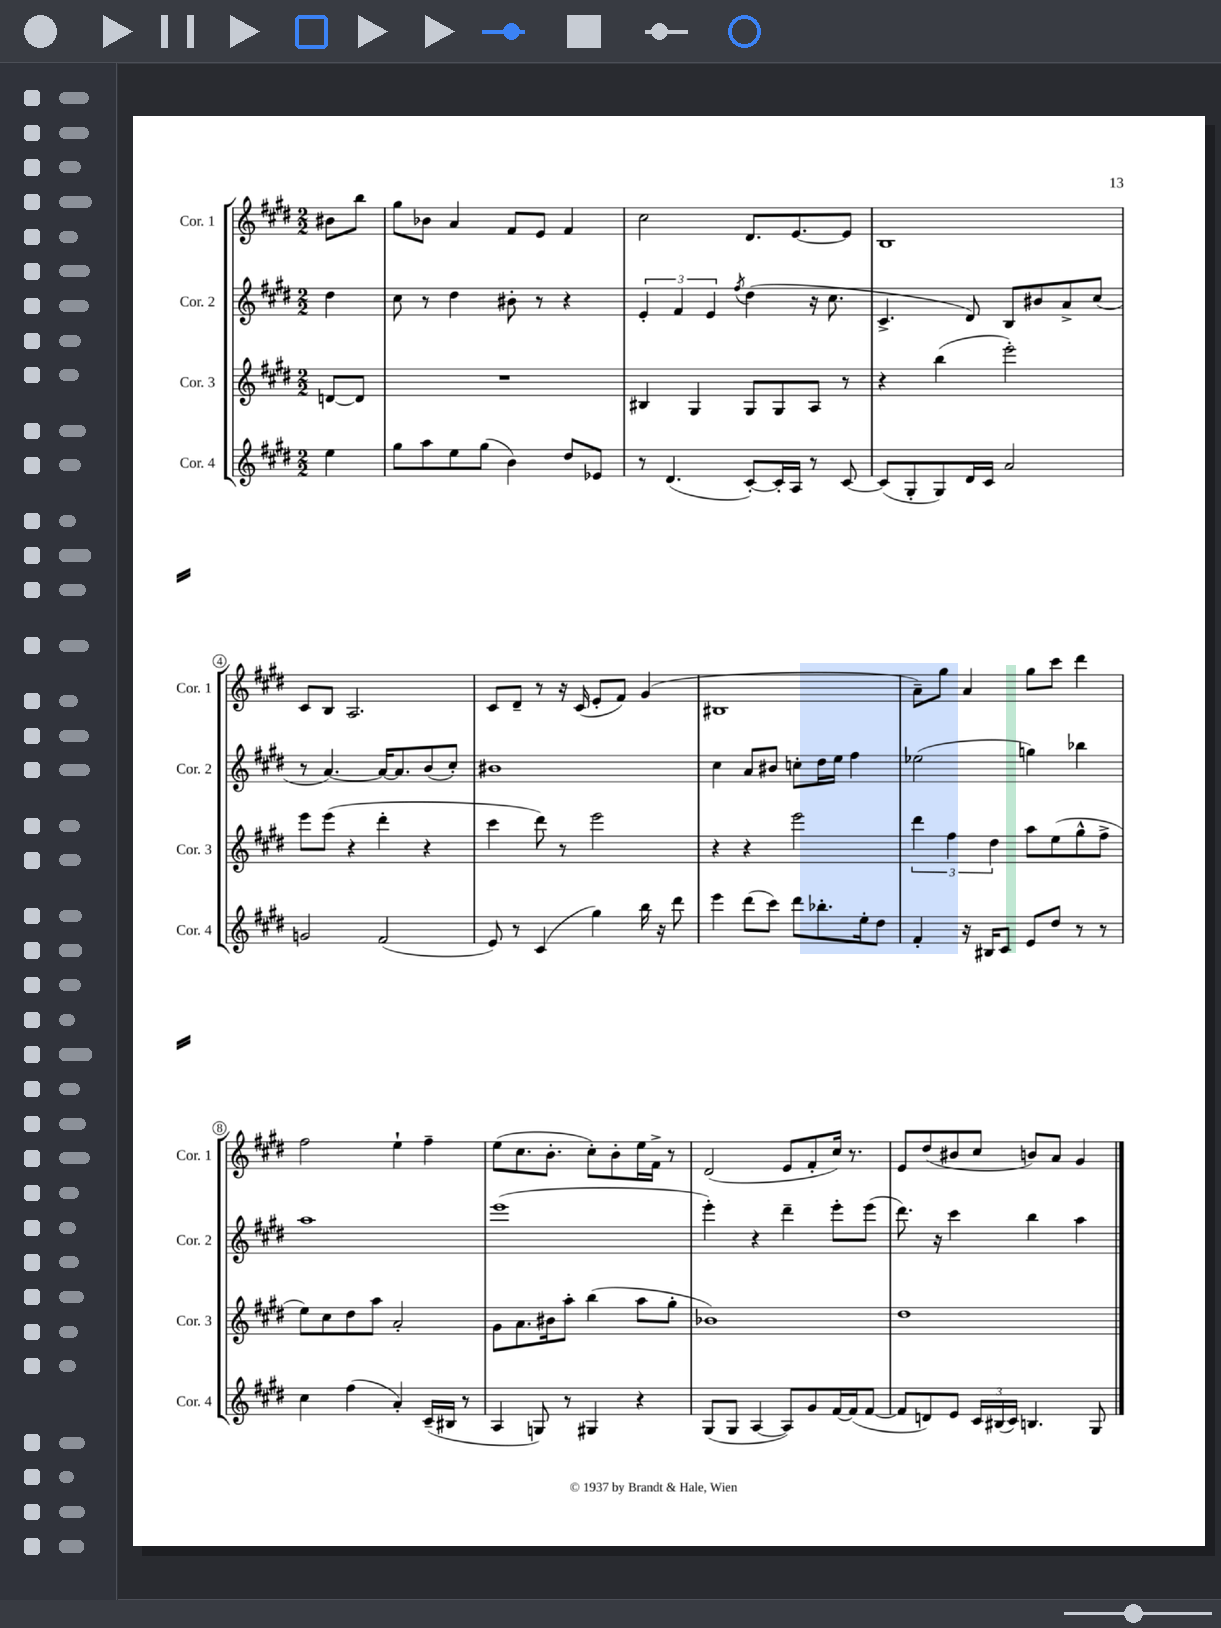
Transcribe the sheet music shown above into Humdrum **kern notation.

**kern	**kern	**kern	**kern
*staff4	*staff3	*staff2	*staff1
*clefG2	*clefG2	*clefG2	*clefG2
*k[f#c#g#d#]	*k[f#c#g#d#]	*k[f#c#g#d#]	*k[f#c#g#d#]
*M2/2	*M2/2	*M2/2	*M2/2
4ee	[8d	4dd#	8b#
.	8d]	.	8bb
=	=	=	=
8gg#	1r	8cc#	8gg#
8aa	.	8r	8b-
8ee	.	4dd#	4a
(8gg#	.	.	.
4b)	.	8b#'	8f#
.	.	8r	8e
8dd#	.	4r	4f#
8e-	.	.	.
=	=	=	=
8r	4B#	6e'	2cc#
(4.d#	.	.	.
.	.	6f#	.
.	4G#	.	.
.	.	6e	.
.	.	8qff#	.
[8c#')	8G#	(4dd#	8.d#
16c#']	8G#	.	.
16A	.	.	[8.e
8r	8A	16r	.
.	.	8.cc#	.
[8c#	8r	.	8e]
=	=	=	=
(8c#]	4r	4.c#^	1B
8G#'	.	.	.
8G#)	(4bb	.	.
16d#	.	8d#)	.
16c#	.	.	.
2a	2eee')	8B	.
.	.	8b#	.
.	.	8a^	.
.	.	(8cc#	.
=	=	=	=
2g	8eee	8r	8c#
.	(8eee	[4.a)	8B
.	4r	.	2.A
(2f#	4ddd#'	16a_	.
.	.	8.a]	.
.	4r	(8b	.
.	.	8cc#')	.
=	=	=	=
8e)	4ccc#	1b#	8c#
8r	.	.	8d#~
(4c#	8ddd#)	.	8r
.	8r	.	16r
.	.	.	(16c#
4gg#)	2eee	.	8e'
.	.	.	8f#)
16bb	.	.	(4g#
16r	.	.	.
8ddd#	.	.	.
=	=	=	=
4eee	4r	4cc#	1B#
(8ddd#	4r	8a	.
8ccc#)	.	8b#	.
8ddd#	2eee	8cc'	.
8.bb-'	.	16dd#	.
.	.	16ee	.
.	.	4ff#	.
16ee'	.	.	.
8dd#	.	.	.
=	=	=	=
4f#'	6ddd#	(2ee-	8a~)
.	.	.	8gg#
.	6ff#	.	.
16r	.	.	4a
16B#	.	.	.
.	6dd#	.	.
8c#	.	.	.
8e	8aa	4gg)	8gg#
8dd#	(8ee	.	8ccc#
8r	8gg#^^	4bb-	4ddd#
8r	8ff#^	.	.
=	=	=	=
4cc#	8ee)	1aa	2ff#
.	8cc#	.	.
(4ff#	8dd#	.	.
.	8aa	.	.
4a')	2a'	.	4ee`
(16c#~	.	.	4ff#~
16B#	.	.	.
8r	.	.	.
=	=	=	=
4A	8g#	(1eee	(8ee
.	8.a	.	8.cc#
8G)	.	.	.
.	16b#	.	8.b'
8r	8aa'	.	.
4G#	(4bb	.	8cc#')
.	.	.	8b'
4r	8aa	.	16ee
.	.	.	16f#^
.	8gg#'	.	8r
=	=	=	=
(8G#	1b-)	4eee')	(2d#
8G#	.	.	.
[4A	.	4r	.
8A])	.	4ddd#~	8e
8g#	.	.	8f#'
[16f#	.	8eee'	16cc#)
(16f#]	.	.	8.r
[8f#	.	(8eee	.
=	=	=	=
8f#]	1dd#	8.ddd#)	8e
8d)	.	.	(8dd#
.	.	16r	.
8e	.	4ccc#	8b#
24c#	.	.	8cc#
(24B#	.	.	.
24c#)	.	.	.
4.B	.	4bb	8b)
.	.	.	8a
.	.	4aa	4g#
8G#	.	.	.
==	==	==	==
*-	*-	*-	*-
